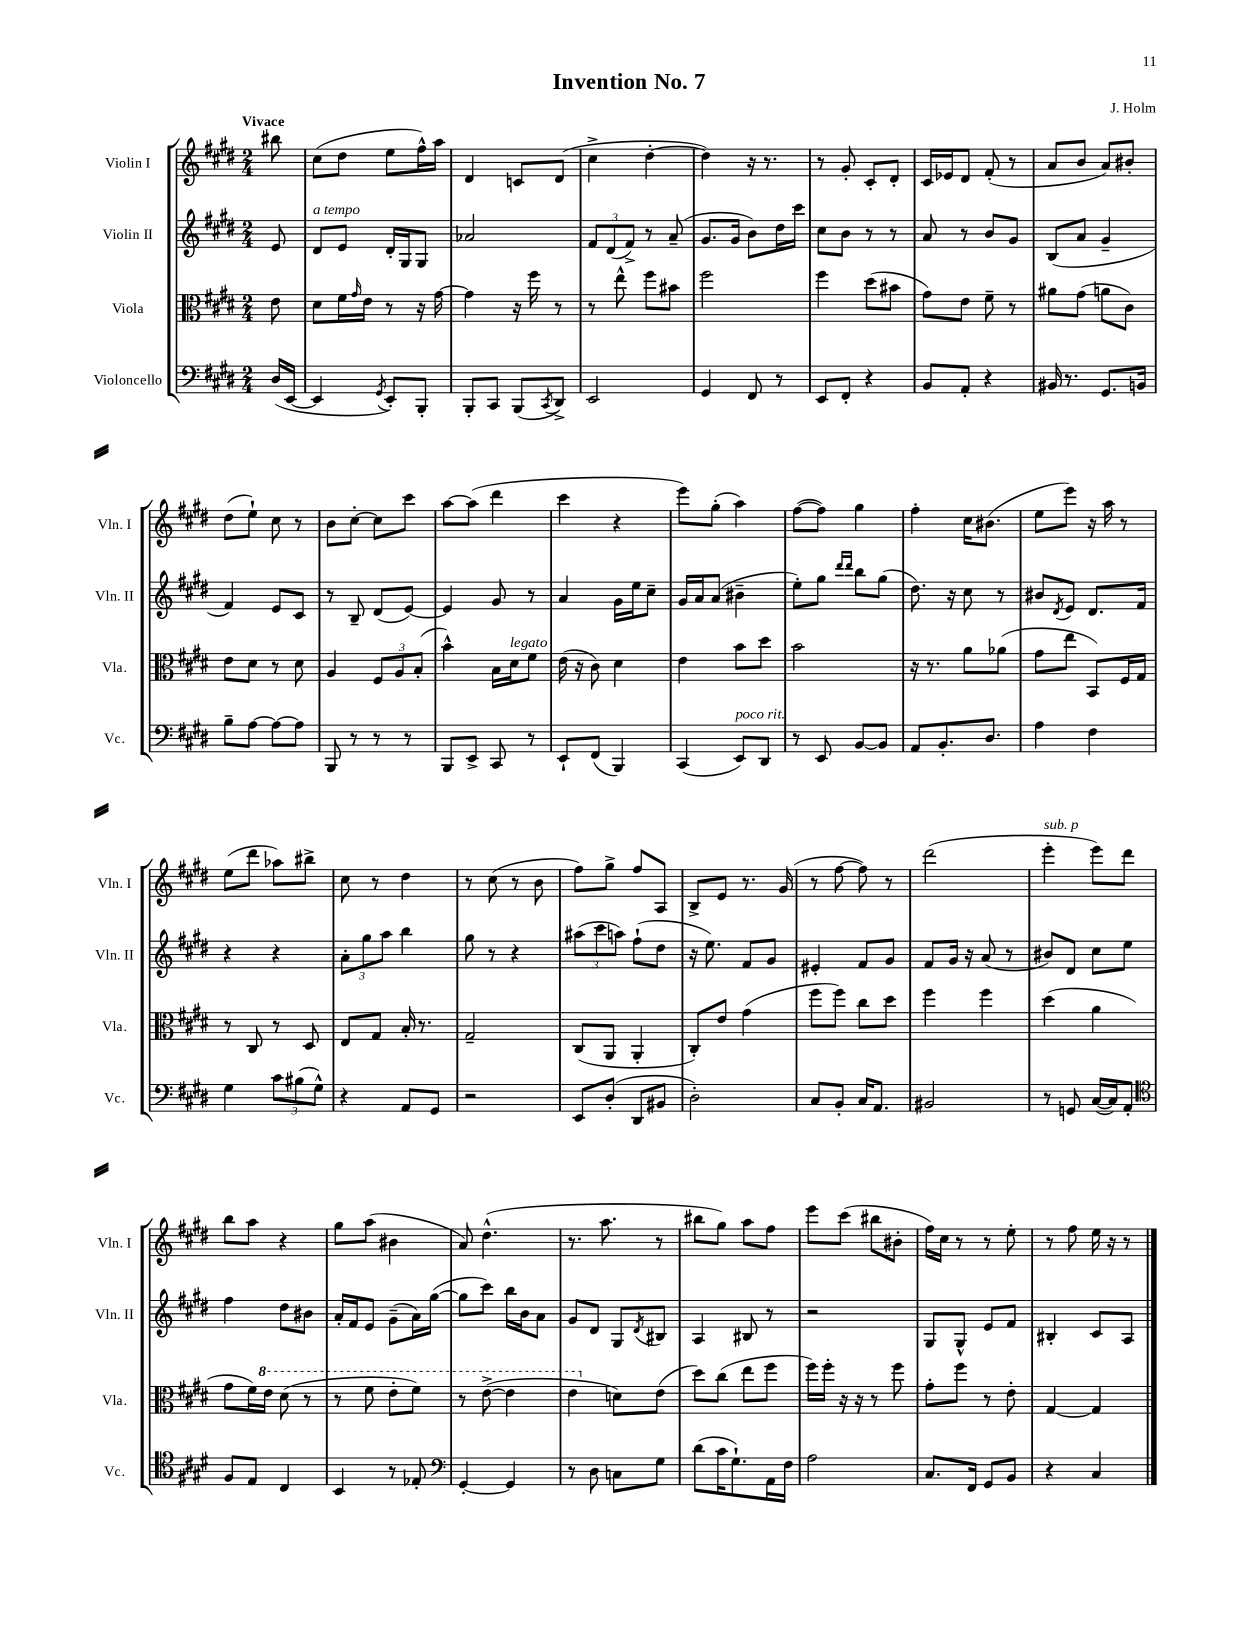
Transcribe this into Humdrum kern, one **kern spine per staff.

**kern	**kern	**kern	**kern
*staff4	*staff3	*staff2	*staff1
*clefF4	*clefC3	*clefG2	*clefG2
*k[f#c#g#d#]	*k[f#c#g#d#]	*k[f#c#g#d#]	*k[f#c#g#d#]
*M2/4	*M2/4	*M2/4	*M2/4
(16D#	8e	8e	8bb#
[16EE	.	.	.
=	=	=	=
4EE]	8d#	8d#	(8cc#
.	16f#	8e	8dd#
.	16qqg#	.	.
.	16e	.	.
8qGG#	.	.	.
8EE')	8r	16d#'	8ee
.	.	16G#	.
8BBB'	16r	8G#	16ff#^^)
.	[16g#	.	16aa
=	=	=	=
8BBB'	4g#]	2a-	4d#
8CC#	.	.	.
(8BBB	16r	.	8c
.	16ff#	.	.
8qCC#	.	.	.
8DD#^)	8r	.	(8d#
=	=	=	=
2EE	8r	12f#	4cc#^
.	.	(12d#	.
.	8ee^^	.	.
.	.	12f#^)	.
.	8ff#	8r	[4dd#'
.	8b#	(8a~	.
=	=	=	=
4GG#	2ff#	8.g#	4dd#])
.	.	16g#	.
8FF#	.	8b)	16r
.	.	.	8.r
8r	.	16dd#	.
.	.	16ccc#	.
=	=	=	=
8EE	4ff#	8cc#	8r
8FF#'	.	8b	8g#'
4r	(8dd#	8r	8c#'
.	8b#	8r	8d#'
=	=	=	=
8BB	8g#)	8a	16c#
.	.	.	16e-
8AA'	8e	8r	8d#
4r	8f#~	8b	(8f#'
.	8r	8g#	8r
=	=	=	=
16BB#	8a#	(8B	8a
8.r	.	.	.
.	(8g#	8a	8b
8.GG#	8a	4g#~	8a)
.	8c#)	.	8b#'
16BB	.	.	.
=	=	=	=
8B~	8e	4f#)	(8dd#
[8A	8d#	.	8ee`)
8A_	8r	8e	8cc#
8A]	8d#	8c#	8r
=	=	=	=
8BBB	4A	8r	8b
8r	.	8B~	[8cc#'
8r	12F#	(8d#	8cc#]
.	12A	.	.
8r	.	[8e)	8ccc#
.	(12B'	.	.
=	=	=	=
8BBB	4b^^)	4e]	[8aa
8EE^	.	.	(8aa]
8CC#	16B	8g#	4ddd#
.	16d#	.	.
8r	8f#	8r	.
=	=	=	=
8EE`	(16e	4a	4ccc#
.	16r	.	.
(8FF#	8c#)	.	.
4BBB)	4d#	16g#	4r
.	.	16ee	.
.	.	8cc#~	.
=	=	=	=
(4CC#	4e	16g#	8eee)
.	.	16a	.
.	.	(8a	(8gg#'
8EE)	8b	4b#~	4aa)
8DD#	8dd#	.	.
=	=	=	=
8r	2b	8ee')	([8ff#
8EE	.	8gg#	8ff#])
.	.	16qqddd#	.
.	.	16qqddd#	.
[8BB	.	8bb	4gg#
8BB]	.	(8gg#	.
=	=	=	=
8AA	16r	8.dd#)	4ff#'
.	8.r	.	.
8.BB'	.	.	.
.	.	16r	.
.	8a	8cc#	16cc#
8.D#	.	.	(8.b#
.	(8a-	8r	.
=	=	=	=
4A	8g#	8b#	8ee
.	.	8qd#	.
.	8ee	8e	8eee)
4F#	8BB)	8.d#	16r
.	.	.	16aa
.	16F#	.	8r
.	16G#	16f#	.
=	=	=	=
4G#	8r	4r	(8ee
.	8C#	.	8ddd#
12c#	8r	4r	8aa-)
(12B#	.	.	.
.	8D#	.	8bb#^
12G#^^)	.	.	.
=	=	=	=
4r	8E	12a'	8cc#
.	.	12gg#	.
.	8G#	.	8r
.	.	12aa	.
8AA	16B'	4bb	4dd#
.	8.r	.	.
8GG#	.	.	.
=	=	=	=
2r	2G#~	8gg#	8r
.	.	8r	(8cc#
.	.	4r	8r
.	.	.	8b
=	=	=	=
8EE	(8C#	(12aa#	8ff#)
.	.	12ccc#	.
(8D#'	8AA	.	8gg#^
.	.	12aa)	.
8DD#	4AA'	(8ff#`	8ff#
8BB#	.	8dd#	8A
=	=	=	=
2D#')	8C#')	16r	8B^
.	.	8.ee)	.
.	8e	.	8e
.	(4g#	8f#	8.r
.	.	8g#	.
.	.	.	(16g#
=	=	=	=
8C#	8ff#	4e#'	8r
8BB'	8ff#)	.	[8ff#
16C#	8cc#	8f#	8ff#])
8.AA	.	.	.
.	8dd#	8g#	8r
=	=	=	=
2BB#	4ff#	8f#	(2ddd#
.	.	16g#	.
.	.	16r	.
.	4ff#	(8a	.
.	.	8r	.
=	=	=	=
8r	(4dd#	8b#)	4eee'
8GG	.	8d#	.
([16C#	4a	8cc#	8eee)
16C#])	.	.	.
8AA'	.	8ee	8ddd#
=	=	=	=
*clefC4	*	*	*
8F#	8g#	4ff#	8bb
8E	16f#)	.	8aa
.	16ee	.	.
4C#	(8dd#	8dd#	4r
.	8r	8b#	.
=	=	=	=
4BB	8r	16a'	8gg#
.	.	16f#	.
.	8ff#	8e	(8aa
8r	8ee'	(8g#~	4b#
8E-'	8ff#)	16a)	.
.	.	([16gg#	.
=	=	=	=
*clefF4	*	*	*
[4GG#'	8r	8gg#]	8a)
.	([8ee^	8ccc#)	(4.dd#^^
4GG#]	4ee]	16bb	.
.	.	16b	.
.	.	8a	.
=	=	=	=
8r	4ee	8g#	8.r
8D#	.	8d#	.
.	.	.	8.aa
8C	8d)	8G#	.
.	.	8qd#	.
8G#	(8e	8B#	8r
=	=	=	=
(8d#	8dd#)	4A	8bb#
16c#	(8cc#	.	8gg#)
8.G#`)	.	.	.
.	8ee	8B#	8aa
16AA	8ff#	8r	8ff#
16F#	.	.	.
=	=	=	=
2A	16ff#)	2r	8eee
.	16ff#'	.	.
.	16r	.	(8ccc#
.	16r	.	.
.	8r	.	8bb#
.	8ff#	.	8b#'
=	=	=	=
8.C#	8g#'	8G#	16ff#)
.	.	.	16cc#
.	8ff#	8G#^^	8r
16FF#	.	.	.
8GG#	8r	8e	8r
8BB	8e'	8f#	8ee'
=	=	=	=
4r	[4G#	4B#'	8r
.	.	.	8ff#
4C#	4G#]	8c#	16ee
.	.	.	16r
.	.	8A	8r
==	==	==	==
*-	*-	*-	*-
